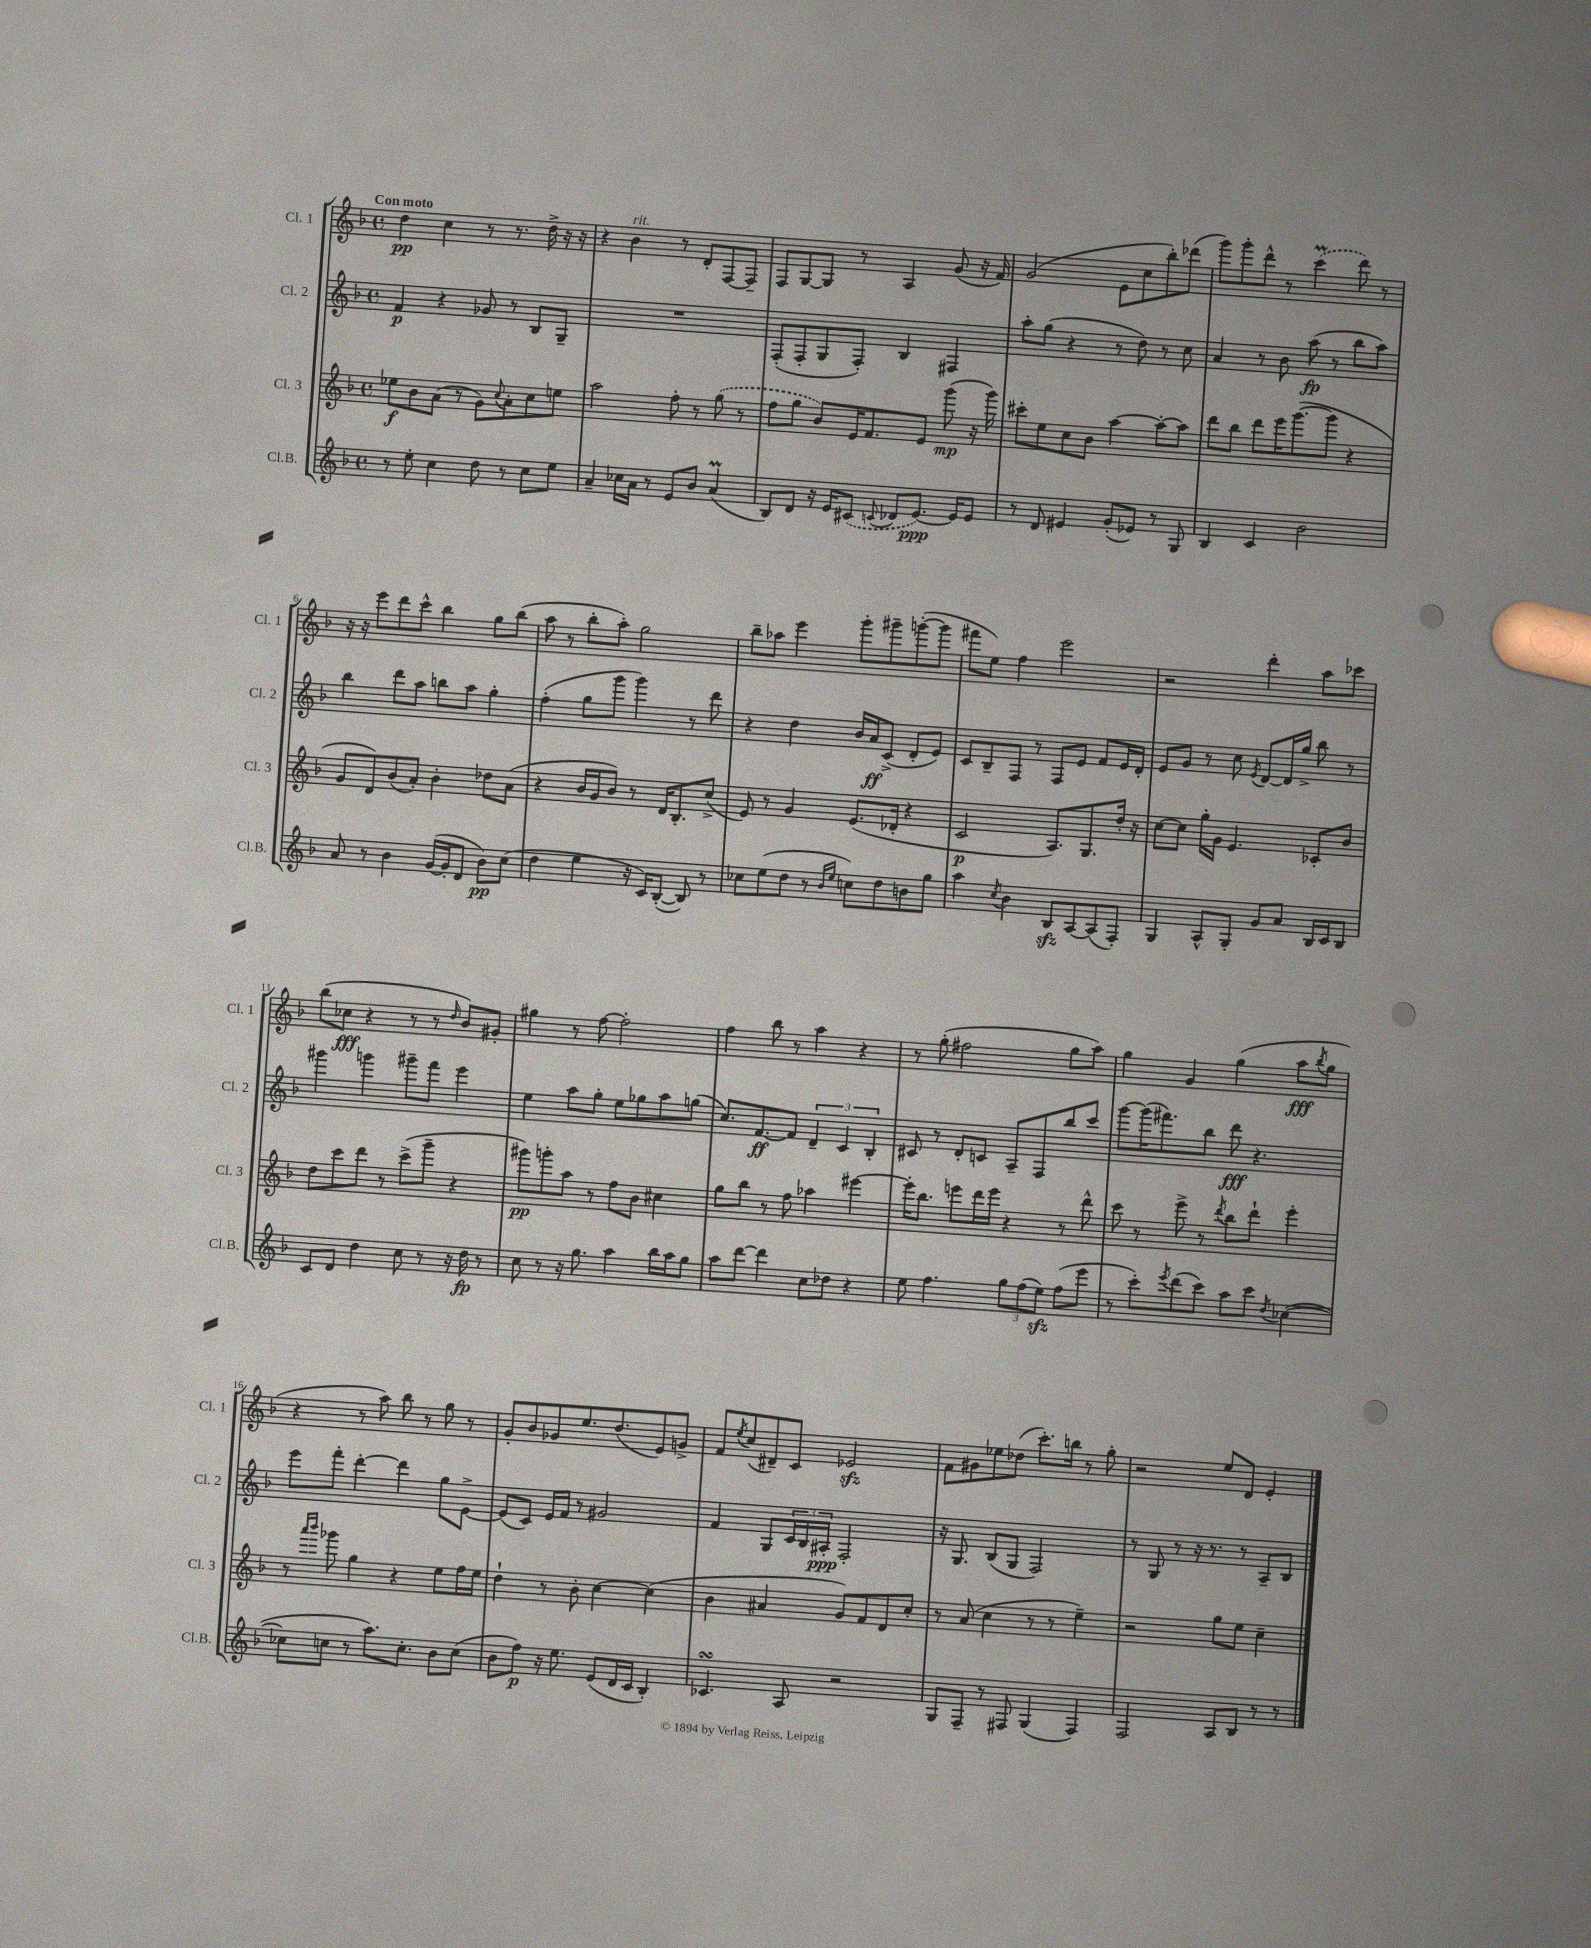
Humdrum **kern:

**kern	**dynam	**kern	**dynam	**kern	**dynam	**kern	**dynam
*part4	*part4	*part3	*part3	*part2	*part2	*part1	*part1
*staff4	*staff4	*staff3	*staff3	*staff2	*staff2	*staff1	*staff1
*I"Cl.B.	*	*I"Cl. 3	*	*I"Cl. 2	*	*I"Cl. 1	*
*I'Cl.B.	*	*I'Cl. 3	*	*I'Cl. 2	*	*I'Cl. 1	*
*clefG2	*	*clefG2	*	*clefG2	*	*clefG2	*
*k[b-]	*	*k[b-]	*	*k[b-]	*	*k[b-]	*
*M4/4	*	*M4/4	*	*M4/4	*	*M4/4	*
*met(c)	*	*met(c)	*	*met(c)	*	*met(c)	*
=1	=1	=1	=1	=1	=1	=1	=1
!	!	!	!	!	!	!LO:TX:a:B:t=Con moto	!
8r	.	8ee-X\L	f	4f/	p	4dd\	pp
8ee'\	.	8b-\	.	.	.	.	.
4cc\	.	(8a\J	.	4r	.	4cc\	.
.	.	8r	.	.	.	.	.
8dd\	.	8g\L)	.	8g-X/	.	8r	.
.	.	8qqcc/	.	.	.	.	.
8r	.	8a'\	.	8r	.	8.r	.
8cc\L	.	8cc\	.	8B-/L	.	.	.
.	.	.	.	.	.	16dd^\	.
8ee\J	.	8een\J	.	8G~/J	.	16r	.
.	.	.	.	.	.	16r	.
=2	=2	=2	=2	=2	=2	=2	=2
4a~/	.	2aa\	.	1r	.	4r	.
!	!	!	!	!	!	!LO:TX:a:i:t=rit.	!
16cc-X\LL	.	.	.	.	.	4b-\	.
16a\JJ	.	.	.	.	.	.	.
8r	.	.	.	.	.	.	.
8e/L	.	8ff'\	.	.	.	8r	.
8b-/J	.	8r	.	.	.	8d'/L	.
(4am/	.	(8gg\	.	.	.	[8F/	.
.	.	8r	.	.	.	8F~/J]	.
=3	=3	=3	=3	=3	=3	=3	=3
8B-/L)	.	8ff\L	.	(8F'/L	.	8F/L	.
8d/J	.	8gg\J	.	8F'/	.	[8G/	.
16r	.	8b-/L)	.	8G/	.	8G/J]	.
16e/KL	.	.	.	.	.	.	.
(8c#X/J	.	16e/K	.	8F'/J)	.	8r	.
.	.	8.f/	.	.	.	.	.
8qqcn/	.	.	.	.	.	.	.
8d-X/L	.	.	.	4B-/	.	4A/	.
[8.e/J)	ppp	8e/J	.	.	.	.	.
.	.	(8ggg\	mp	4F#X/	.	(8g/	.
16e/KL]	.	.	.	.	.	.	.
8e/J	.	16r	.	.	.	16r	.
.	.	16ggg\)	.	.	.	16f/)	.
=4	=4	=4	=4	=4	=4	=4	=4
8r	.	8ccc#X'\L	.	8aa'\L	.	(2g/	.
8d/	.	8ee\	.	(8gg\J	.	.	.
4e#X/	.	8cc\	.	4r	.	.	.
.	.	8b-\J	.	.	.	.	.
(8g'/L	.	[4aa\	.	8r	.	8e\L	.
8e-X/J)	.	.	.	8dd\)	.	8cc\	.
8r	.	8aa'\L_	.	8r	.	8bb-'\)	.
8G/	.	8aa\J]	.	8cc\	.	(8ddd-X\J	.
=5	=5	=5	=5	=5	=5	=5	=5
4B-/	.	8ddd\L	.	4a/	.	8ggg\L)	.
.	.	8bb-\J	.	.	.	8ggg'\	.
4c/	.	8ddd\L	.	8r	.	8ddd^^\J	.
.	.	16eee\K	.	8b-\	.	8r	.
.	.	([8.ggg\	.	.	.	.	.
2b-\	.	.	.	(8aa\	fp	(4cccM\	.
.	.	8ggg\J]	.	8r	.	.	.
.	.	4r	.	8bb-\L	.	8ddd\)	.
.	.	.	.	8aa\J)	.	8r	.
!!LO:LB:g=z
=6	=6	=6	=6	=6	=6	=6	=6
8a/	.	8g/L	.	4bb-\	.	16r	.
.	.	.	.	.	.	16r	.
8r	.	8d/)	.	.	.	8eee\L	.
4b-\	.	(8b-/	.	8ddd\L	.	8ddd\	.
.	.	8a'/J)	.	8aa\J	.	8ccc^^\J	.
([16g/LL	.	4b-'\	.	8bbn\L	.	4bb-\	.
16g'/J]	.	.	.	.	.	.	.
8d/J	.	.	.	8aa\J	.	.	.
8b-\L)	pp	8dd-X\L	.	4gg'\	.	8gg\L	.
(8cc\J	.	(8a\J	.	.	.	(8bb-\J	.
=7	=7	=7	=7	=7	=7	=7	=7
4dd\	.	4r	.	(4ff'\	.	8aa\	.
.	.	.	.	.	.	8r	.
4ee\	.	16b-/LL	.	8gg\L	.	8bb-'\L	.
.	.	16g/J	.	.	.	.	.
.	.	8b-/J)	.	8ggg\J	.	8aa'\J)	.
16r	.	8r	.	4ggg\)	.	2gg\	.
16c/KL)	.	.	.	.	.	.	.
([8B-'/J	.	16d/KL	.	.	.	.	.
.	.	8.B-'/	.	.	.	.	.
8B-/])	.	.	.	8r	.	.	.
8r	.	(8cc^/J	.	8ddd\	.	.	.
=8	=8	=8	=8	=8	=8	=8	=8
8cc-X\L	.	8e/)	.	4r	.	8bb-~\L	.
(8ee\	.	8r	.	.	.	8aa-X\J	.
8dd\J	.	4g/	.	4dd\	.	4eee\	.
8r	.	.	.	.	.	.	.
16qqb-/LL	.	.	.	.	.	.	.
16qqee/JJ	.	.	.	.	.	.	.
8ccn\L)	.	(8.e/L	.	16b-/LL	.	8ggg'\L	.
.	.	.	.	16a/J	ff	.	.
8dd\	.	.	.	(8c^/J	.	8ggg#X~\	.
.	.	16d-X'/Jk	.	.	.	.	.
8bn\	.	4r	.	8d'/L	.	([8gggn'\	.
8gg\J	.	.	.	8e/J)	.	8ggg\J]	.
=9	=9	=9	=9	=9	=9	=9	=9
4aa\	.	2c/	p	8c/L	.	8fff#X\L	.
.	.	.	.	8B-~/	.	8ee\J)	.
8qcc/	.	.	.	.	.	.	.
4b-\	.	.	.	8F/J	.	4ff\	.
.	.	.	.	8r	.	.	.
8B-zz/L	.	8.A/L)	.	8F/L	.	2eee\	.
[8A/	.	.	.	8e/J	.	.	.
.	.	8.G/	.	.	.	.	.
(8A/]	.	.	.	8f/L	.	.	.
8F'/J)	.	16dd'/Jk	.	16e/L	.	.	.
.	.	16r	.	16d'/JJ	.	.	.
=10	=10	=10	=10	=10	=10	=10	=10
4G/	.	[8cc\L	.	8e/L	.	2r	.
.	.	8cc\J]	.	8g/J	.	.	.
8A^^/L	.	16gg'\LL	.	8r	.	.	.
.	.	16g\JJ	.	.	.	.	.
8G'/J	.	4.e/	.	8cc\	.	.	.
.	.	.	.	8qe/	.	.	.
8g/L	.	.	.	[8d/L	.	4ddd'\	.
8a/J	.	.	.	16d/L]	.	.	.
.	.	.	.	16gg^/JJ	.	.	.
16B-/LL	.	8c-X'/L	.	8bb-\	.	8aa\L	.
16c/J	.	.	.	.	.	.	.
8B-/J	.	8b-/J	.	8r	.	8ccc-X\J	.
!!LO:LB:g=z
=11	=11	=11	=11	=11	=11	=11	=11
8c/L	.	8dd\L	.	4ggg#X\	.	(8bb-\L	.
8d/J	.	8ccc\	.	.	.	8cc-X\J	fff
4dd\	.	8ddd\J	.	4gggn\	.	4r	.
.	.	8r	.	.	.	.	.
8cc\	.	(8ccc^\L	.	8ggg#X~\L	.	8r	.
8r	.	8ggg~\J	.	8fff\J	.	8r	.
.	.	.	.	.	.	16qqdd/	.
16r	.	4r	.	4eee\	.	8b-/L)	.
16dd\	fp	.	.	.	.	.	.
8r	.	.	.	.	.	8g#X'/J	.
=12	=12	=12	=12	=12	=12	=12	=12
8cc\	.	8ggg#X\L)	pp	4ee\	.	4gg#X\	.
8r	.	8gggn'\	.	.	.	.	.
16r	.	8aa\J	.	8aa\L	.	8r	.
8.gg\	.	.	.	.	.	.	.
.	.	8r	.	8gg'\J	.	[8ff\	.
4aa\	.	8ff\L	.	8ee\L	.	2ff'\]	.
.	.	8b-\J	.	8gg-X\	.	.	.
16bb-\LL	.	4cc#X\	.	8aa\	.	.	.
16aa\J	.	.	.	.	.	.	.
8gg\J	.	.	.	(8ggn\J	.	.	.
=13	=13	=13	=13	=13	=13	=13	=13
8aa\L	.	8gg\L	.	8.cc/L)	.	4ff\	.
[8ddd\J	.	8bb-\J	.	.	.	.	.
.	.	.	.	[8.f/	ff	.	.
4ddd\]	.	8r	.	.	.	8bb-\	.
.	.	8ff\	.	8f/J]	.	8r	.
8cc\L	.	4aa-X\	.	6d~/	.	4aa\	.
8dd-X\J	.	.	.	.	.	.	.
.	.	.	.	6c/	.	.	.
4r	.	[4eee#X\	.	.	.	4r	.
.	.	.	.	6B-'/	.	.	.
=14	=14	=14	=14	=14	=14	=14	=14
8ee\	.	16eee#'\KL]	.	8c#X/	.	8r	.
.	.	8.bb-\J	.	.	.	.	.
4.ff\	.	.	.	8r	.	(8gg'\	.
.	.	8eeen\L	.	8d'/L	.	2ff#X\	.
.	.	16ddd\L	.	8cn/J	.	.	.
.	.	16eee\JJ	.	.	.	.	.
12gg\L	.	4r	.	8A~/L	.	.	.
(12ff\	.	.	.	.	.	.	.
.	.	.	.	8F/	.	.	.
12eezz\J)	.	.	.	.	.	.	.
(8ff\L	.	8r	.	8bb-/	.	8gg\L	.
8eee\J	.	8ddd^^\	.	8ccc/J	.	8aa\J)	.
=15	=15	=15	=15	=15	=15	=15	=15
8r	.	8ccc\	.	[8ggg\L	.	4gg\	.
8ccc'\L)	.	8r	.	(16ggg\K]	.	.	.
.	.	.	.	8.fff#X\)	.	.	.
8qeee/	.	.	.	.	.	.	.
(8ddd\	.	8eee^\	.	.	.	4g/	.
8ccc\J)	.	8r	.	8bb-\J	.	.	.
.	.	8qddd/	.	.	.	.	.
8aa\L	.	8bb-\L	.	8ddd\	fff	(4gg\	.
8ccc\J	.	8ddd`\J	.	4.r	.	.	.
8qdd/	.	.	.	.	.	.	.
([4cc-X\	.	4eee'\	.	.	.	8aa\L	fff
.	.	.	.	.	.	8qbb-/	.
.	.	.	.	.	.	8gg\J	.
!!LO:LB:g=z
=16	=16	=16	=16	=16	=16	=16	=16
8cc-X\L]	.	8r	.	8eee\L	.	4r	.
.	.	16qqaaa/LL	.	.	.	.	.
.	.	16qqbbb-/JJ	.	.	.	.	.
8ccn\J	.	8ggg-X\	.	8fff'\J	.	.	.
8r	.	4gg\	.	[4ddd'\	.	8r	.
8.aa\L)	.	.	.	.	.	8aa\)	.
.	.	4r	.	4ddd\]	.	8bb-\	.
8.cc'\J	.	.	.	.	.	.	.
.	.	.	.	.	.	8r	.
8b-\L	.	8ee\L	.	8gg\L	.	8gg\	.
(8cc\J	.	16ff\L	.	[8e^\J	.	8r	.
.	.	16ee\JJ	.	.	.	.	.
=17	=17	=17	=17	=17	=17	=17	=17
8b-\L	.	4dd`\	.	(8e/L]	.	8g'/L	.
8ff\J)	p	.	.	8c/J)	.	8b-/	.
16r	.	8r	.	16e/LL	.	8g-X/	.
8.ee\	.	.	.	16f/JJ	.	.	.
.	.	8b-'\	.	8r	.	8.ee/	.
(8e/L	.	[4cc\	.	2g#X/	.	.	.
.	.	.	.	.	.	(8.dd/	.
16d/L	.	.	.	.	.	.	.
16c/JJ	.	.	.	.	.	.	.
4B-'/)	.	(4cc\]	.	.	.	8e/)	.
.	.	.	.	.	.	8gn^/J	.
=18	=18	=18	=18	=18	=18	=18	=18
4.c-XsSSs/	.	4b-\	.	4f/	.	8f/L	.
.	.	.	.	.	.	8qee/	.
.	.	.	.	.	.	(8cc/	.
.	.	4a#X/	.	8G/L	.	8d#X~/)	.
8A/	.	.	.	24c/L	.	8c/J	.
.	.	.	.	24B-/	.	.	.
.	.	.	.	24A#X'/JJ	ppp	.	.
2r	.	8g/L)	.	2F'/	.	2e-Xzz/	.
.	.	8f/	.	.	.	.	.
.	.	8d/	.	.	.	.	.
.	.	8cc'/J	.	.	.	.	.
=19	=19	=19	=19	=19	=19	=19	=19
8G/L	.	8r	.	16r	.	8f\L	.
.	.	.	.	8.G/	.	.	.
8F~/J	.	(8a/	.	.	.	8g#X\	.
8r	.	4cc\	.	(8B-/L	.	8ee-X\	.
8F#X/	.	.	.	8G/J	.	(8dd-X\J	.
(4G/	.	8r	.	2F/)	.	8.ccc'\L)	.
.	.	8r	.	.	.	.	.
.	.	.	.	.	.	16bbn\Jk	.
4F#/)	.	4ee~\)	.	.	.	8r	.
.	.	.	.	.	.	8gg'\	.
=20	=20	=20	=20	=20	=20	=20	=20
2F/	.	2r	.	8r	.	2r	.
.	.	.	.	8G/	.	.	.
.	.	.	.	8r	.	.	.
.	.	.	.	16r	.	.	.
.	.	.	.	8.r	.	.	.
8A/L	.	8gg\L	.	.	.	8ee/L	.
8B-/J	.	8ee\J	.	8r	.	8d/J	.
8r	.	4cc~\	.	8A~/L	.	4e'/	.
8r	.	.	.	8B-/J	.	.	.
==	==	==	==	==	==	==	==
*-	*-	*-	*-	*-	*-	*-	*-
